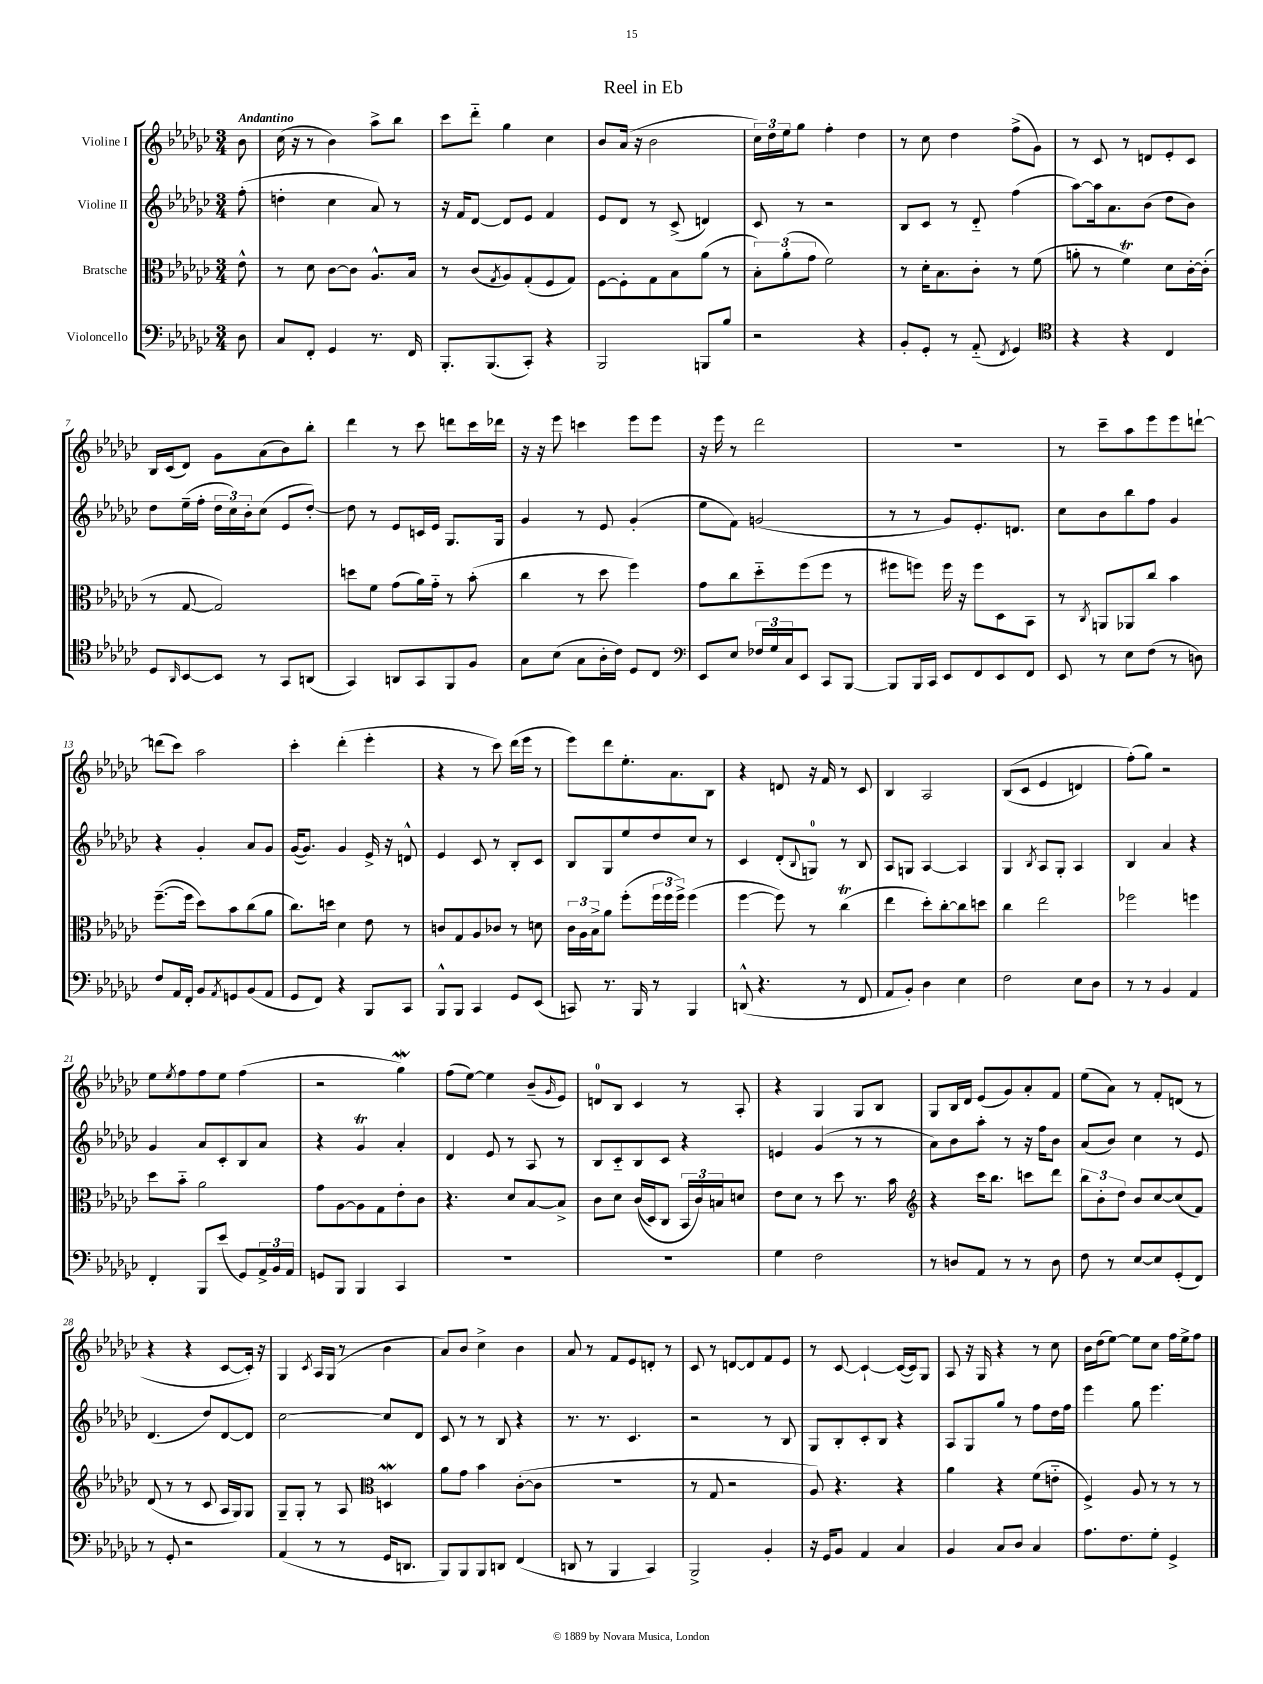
\header { title = "Reel in Eb" }
<<
\new StaffGroup <<
\new Staff = "s0" \with { instrumentName = "Violine I" } {
    \clef treble \key ges \major \numericTimeSignature \time 3/4 \partial 8 \tempo "Andantino"
    bes'8 |
    ces''16( r16 r8 bes'4) aes''8-> bes''8 |
    ces'''8 des'''8-_ ges''4 ces''4 |
    bes'8 aes'16( r16 bes'2 |
    \tuplet 3/2 { ces''16) des''16 ees''16 } ges''8 f''4-. des''4 |
    r8 ces''8 des''4 f''8->( ges'8) |
    r8 ces'8 r8 d'8 ees'8-. ces'8 |
    bes16 ces'16( des'8) ges'8 aes'8( bes'8) bes''8-. |
    des'''4 r8 ces'''8 d'''8 ces'''16 des'''16 |
    r16 r16 ees'''8 c'''4 ees'''8 ees'''8 |
    r16 ees'''16 r8 des'''2 |
    R2. |
    r8 ces'''8-- aes''8 ees'''8 ees'''8 d'''8~-! |
    d'''8( ces'''8) aes''2 |
    ces'''4-. des'''4-.( ees'''4-. |
    r4 r8 ces'''8) des'''16( ees'''16 r8 |
    ees'''8) des'''8 ees''8.-. aes'8. bes8 |
    r4 d'8 r16 f'16 r8 ces'8 |
    bes4 aes2 |
    bes8(\( ces'8 ees'4 d'4) |
    f''8-.(\) ges''8) r2 |
    ees''8 \acciaccatura { ees''8 } f''8 f''8 ees''8 f''4( |
    r2 ges''4\mordent) |
    f''8( ees''8~) ees''4 bes'8--( \grace { ges'16 } ees'8) |
    d'8-0 bes8 ces'4 r8 aes8-. |
    r4 ges4 ges8 bes8 |
    ges8 bes16 des'16 ees'8( ges'8) aes'8-. f'8 |
    ees''8( aes'8) r8 f'8-. d'8( r8 |
    r4 r4 ces'8~ ces'16-.) r16 |
    ges4 \acciaccatura { ces'8 } aes16 ges16( r8 bes'4 |
    aes'8) bes'8 ces''4-> bes'4 |
    aes'8 r8 f'8 ees'8 d'8-. r8 |
    ces'8 r8 d'8~ d'8 f'8 ees'8 |
    r8 ces'8~ ces'4~-! ces'16~( ces'16) ges8 |
    aes8 r16 ges16 r4 r8 ces''8 |
    bes'16 des''16( ees''8~) ees''8 ces''8 f''16 ees''16-> f''8 \bar "|." |
}
\new Staff = "s1" \with { instrumentName = "Violine II" } {
    \clef treble \key ges \major \numericTimeSignature \time 3/4 \partial 8
    f''8-.( |
    d''4-. ces''4 aes'8) r8 |
    r16 f'16 des'8~ des'8 ees'8 f'4 |
    ees'8 des'8 r8 ces'8->( d'4) |
    ces'8 r8 r2 |
    bes8 ces'8 r8 des'8-_ f''4( |
    aes''8~) aes''16 aes'8. bes'8( des''8 bes'8) |
    des''8 ees''16--( f''16-. \tuplet 3/2 { des''16 ces''16) bes'16-. } ces''8( ees'8 des''8~-.) |
    des''8 r8 ees'8 c'16 ees'16 ges8. ges16 |
    ges'4 r8 ees'8 ges'4-.( |
    ees''8 f'8) g'2( |
    r8 r8 ges'8) ees'8.-. d'8. |
    ces''8 bes'8 bes''8 f''8 ges'4 |
    r4 ges'4-. aes'8 ges'8 |
    ges'16~( ges'8.) ges'4 ees'16-> r16 d'8-^ |
    ees'4 ces'8 r8 bes8-. ces'8 |
    bes8 ges8 ees''8 des''8 ces''8 r8 |
    ces'4 des'8-.( \appoggiatura { bes8 } g8-0) r8 bes8 |
    aes8 g8 aes4~ aes4 |
    ges4 \acciaccatura { bes8 } aes8 ges8-. aes4 |
    bes4 aes'4 r4 |
    ges'4 aes'8 ces'8-. bes8 aes'8 |
    r4 ges'4\trill aes'4-. |
    des'4 ees'8 r8 aes8 r8 |
    bes8 ces'8-_ bes8 ces'8 r4 |
    e'4 ges'4( r8 r8 |
    aes'8) bes'8 aes''8-. r8 r16 f''16 bes'8 |
    aes'8( bes'8) ces''4 r8 ees'8 |
    des'4.( des''8) des'8~ des'8 |
    ces''2~ ces''8 des'8 |
    ces'8 r8 r8 bes8 r4 |
    r8. r8. ces'4. |
    r2 r8 bes8 |
    ges8 bes8-. ces'8-. bes8 r4 |
    aes8 ges8 ges''8 r8 f''8 des''16 f''16 |
    ees'''4 ges''8 ees'''4. \bar "|." |
}
\new Staff = "s2" \with { instrumentName = "Bratsche" } {
    \clef alto \key ges \major \numericTimeSignature \time 3/4 \partial 8
    ees'8-^ |
    r8 des'8 ces'8~ ces'8 aes8.-^ bes16 |
    r8 ces'8( \acciaccatura { ges8 } aes8) ges8-.( f8 ges8) |
    f8~ f8-. ges8 bes8 aes'8( r8 |
    \tuplet 3/2 { bes8-.) aes'8-.( ges'8 } f'2) |
    r8 des'16-. bes8. ces'8-. r8 f'8( |
    a'8-. r8 f'4\trill) des'8 ces'16~-. ces'16-.( |
    r8 ges8~ ges2) |
    d''8 f'8 ges'8( aes'16) ges'16-_ r8 bes'8-.( |
    ces''4 r8 des''8 f''4) |
    ges'8 ces''8 des''8-_ f''8( f''8 r8 |
    fis''8 f''8) f''16 r16 f''8 des8 bes,8 |
    r8 \acciaccatura { ces8 } a,8 aes,8 ces''8 bes'4 |
    f''8.~--( f''16 des''8) bes'8 ces''8( aes'8 |
    ces''8.) d''16 des'4 ees'8 r8 |
    c'8 ges8 aes8 ces'8 r8 d'8 |
    \tuplet 3/2 { ces'16 aes16 bes16-> } aes'8 f''8-.( \tuplet 3/2 { f''16 f''16 f''16->) } f''4( |
    f''4~ f''8) r8 ces''4\trill( |
    ees''4 des''8-.) ces''8~-. ces''8 d''8 |
    ces''4 ees''2 |
    fes''2 f''4 |
    des''8 bes'8-_ aes'2 |
    ges'8 aes8~ aes8 ges8 ees'8-. ces'8 |
    r4. des'8 bes8~ bes8-> |
    ces'8 des'8 ces'16(\( des16) ces8 \tuplet 3/2 { bes,16 ces'16\) b16 } d'8 |
    ees'8 des'8 r8 des''8 r8. bes'16 |
    \clef treble r4 ces'''16 bes''8. c'''8 des'''8 |
    \tuplet 3/2 { bes''8 bes'8-. des''8 } bes'8 ces''8~ ces''8( f'8) |
    des'8( r8 r8 ces'8 aes16 ges16) ges8 |
    ges8-- ges8-. r8 aes8 \clef alto d4\mordent |
    aes'8 ges'8 bes'4 ces'8~-.( ces'8 |
    R2. |
    r8 ges8 r2 |
    aes8) r4. r4 |
    aes'4 r4 f'8( e'8-_ |
    f4->) aes8 r8 r8 r8 \bar "|." |
}
\new Staff = "s3" \with { instrumentName = "Violoncello" } {
    \clef bass \key ges \major \numericTimeSignature \time 3/4 \partial 8
    des8 |
    ces8 f,8-. ges,4 r8. f,16 |
    bes,,8.-. bes,,8.( ces,8-.) r4 |
    bes,,2 b,,8 bes8 |
    r2 r4 |
    bes,8-. ges,8-. r8 aes,8-_( \acciaccatura { f,8 } ges,4) |
    \clef tenor r4 r4 ces4 |
    des8 \grace { aes,16 } bes,8~ bes,8 r8 ges,8 a,8( |
    ges,4) a,8 ges,8 f,8 f8 |
    ges8 bes8( ges8 aes16-. ces'16) des8 ces8 |
    \clef bass ees,8 ees8 \tuplet 3/2 { fes16 ges16 ces16 } ees,8 ces,8 bes,,8~ |
    bes,,8 bes,,16 ces,16 ees,8 f,8 ees,8 f,8 |
    ees,8 r8 ees8 f8( r8 d8) |
    f8 aes,16 f,16-. bes,8 \acciaccatura { aes,8 } g,8 bes,8( aes,8 |
    ges,8 f,8) r4 bes,,8 ces,8 |
    bes,,8-^ bes,,8 ces,4 ges,8 ees,8( |
    c,8) r8. bes,,16 r8 bes,,4 |
    d,8-^( r4. r8 f,8 |
    aes,8 bes,8-.) des4 ees4 |
    f2 ees8 des8 |
    r8 r8 bes,4 aes,4 |
    f,4-. bes,,8 ees'8( ges,8) \tuplet 3/2 { aes,16-> bes,16 aes,16 } |
    g,8 bes,,8 bes,,4 ces,4 |
    R2. |
    R2. |
    ges4 f2 |
    r8 d8 aes,8 r8 r8 d8 |
    f8 r8 ees8~ ees8 ges,8-.( f,8) |
    r8 ges,8-. r2 |
    aes,4( r8 r8 ges,16 d,8. |
    bes,,8) bes,,8 bes,,8 d,8 f,4( |
    d,8 r8 bes,,4 ces,4) |
    bes,,2-> bes,4-. |
    r16 ges,16 bes,8 aes,4 ces4 |
    bes,4 ces8 des8 ces4 |
    aes8. f8. ges8-. ges,4-> \bar "|." |
}
>>
>>
